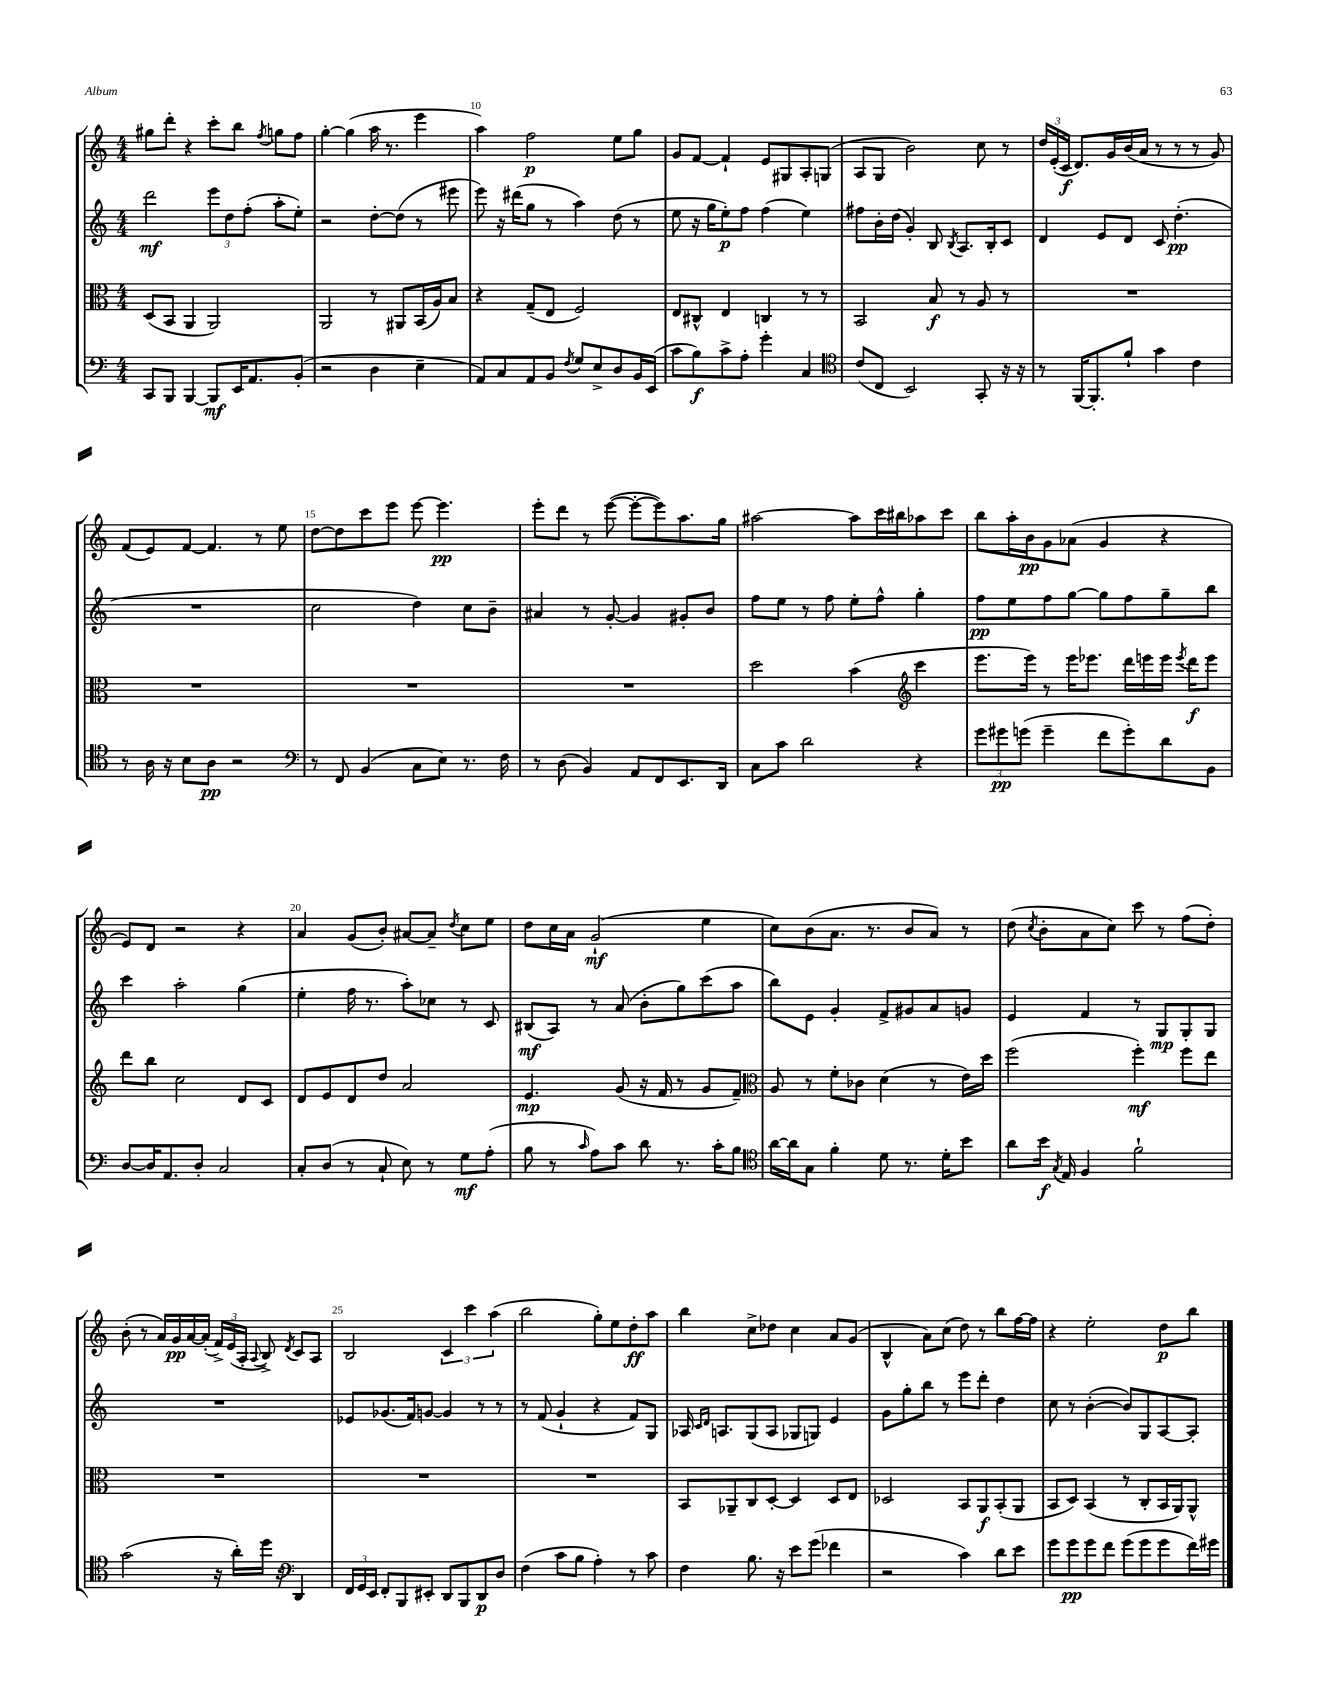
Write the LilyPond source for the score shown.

<<
\new StaffGroup <<
\new Staff = "s0" {
    \clef treble \key c \major \numericTimeSignature \time 4/4
    \autoBeamOff gis''8[ d'''8]-. r4 c'''8[-. b''8] \acciaccatura { f''8 } g''8[ f''8] |
    g''4~-. g''4( a''16 r8. e'''4 |
    a''4) f''2\p e''8[ g''8] |
    g'8[ f'8]~ f'4-! e'8[ gis8 a8-. g8]( |
    a8[ g8] b'2) c''8 r8 |
    \tuplet 3/2 { d''16[ e'16-.( c'16]\f } d'8.[) g'16 b'16( a'16] r8 r8 r8 g'8) |
    f'8[( e'8) f'8]~ f'4. r8 e''8 |
    d''8[~ d''8 c'''8 e'''8] e'''8~ e'''4.\pp |
    e'''8[-. d'''8] r8 e'''8~( e'''8[~-. e'''8) a''8. g''16] |
    ais''2~ ais''8[ c'''16 bis''16 aes''8 c'''8] |
    b''8[ a''16-. b'16\pp g'8 aes'8]( g'4 r4 |
    e'8[) d'8] r2 r4 |
    a'4 g'8[( b'8]-.) ais'8[~ ais'8]-- \acciaccatura { d''8 } c''8[ e''8] |
    d''8[ c''16 a'16] g'2-!\mf( e''4 |
    c''8[) b'8( a'8.] r8. b'8[ a'8]) r8 |
    d''8( \acciaccatura { c''8 } b'8[-. a'8 c''8]) c'''8 r8 f''8[( d''8]-.) |
    b'8-.( r8 a'16[) g'16\pp a'16~ a'16]-.( \tuplet 3/2 { f'16[->) e'16( a16]-. } \appoggiatura { a8 } b8->) \acciaccatura { d'8 } c'8[ a8] |
    b2 \tuplet 3/2 { c'4 c'''4 a''4( } |
    b''2 g''8[-.) e''8 d''8-.\ff a''8] |
    b''4 c''8[-> des''8] c''4 a'8[ g'8]( |
    b4-^ a'8[) c''8]( d''8) r8 b''8[ f''16~ f''16] |
    r4 e''2-. d''8[\p b''8] \bar "|." |
}
\new Staff = "s1" {
    \clef treble \key c \major \numericTimeSignature \time 4/4
    \autoBeamOff d'''2\mf \tuplet 3/2 { e'''8[ d''8 f''8]-.( } a''8[-. e''8]-.) |
    r2 d''8[~-. d''8]( r8 eis'''8 |
    e'''8) r16 dis'''16[( g''8] r8 a''4) d''8( r8 |
    e''8 r16 g''16[ e''8-.\p) f''8] f''4( e''4) |
    fis''8[ b'16-. d''16]( g'4-.) b8 \acciaccatura { b8 } a8.[ b16-. c'8] |
    d'4 e'8[ d'8] c'8 d''4.-.\pp( |
    R1 |
    c''2 d''4) c''8[ b'8]-- |
    ais'4 r8 g'8~-. g'4 gis'8[-. b'8] |
    f''8[ e''8] r8 f''8 e''8[-. f''8]-^ g''4-. |
    f''8[\pp e''8 f''8 g''8]~ g''8[ f''8 g''8-- b''8] |
    c'''4 a''2-. g''4( |
    e''4-. f''16 r8. a''8[-.) ces''8] r8 c'8 |
    bis8[\mf( a8]) r8 a'8( b'8[-. g''8) c'''8( a''8] |
    b''8[) e'8] g'4-. f'8[-> gis'8 a'8 g'8] |
    e'4 f'4 r8 g8[\mp g8-. g8] |
    R1 |
    ees'8[ ges'8.( f'16) g'8]~ g'4 r8 r8 |
    r8 f'8( g'4-! r4 f'8[) g8] |
    aes16 \grace { c'16[ d'16] } a8.[ g8( a8] ges8[ g8]) e'4 |
    g'8[ g''8-. b''8] r8 e'''8[ d'''8]-. d''4 |
    c''8 r8 b'4~-.( b'8[) g8 a8~ a8]-. \bar "|." |
}
\new Staff = "s2" {
    \clef alto \key c \major \numericTimeSignature \time 4/4
    \autoBeamOff d8[( b,8] a,4 a,2) |
    a,2 r8 ais,8[ b,16( a16) b8] |
    r4 g8[--( e8] f2) |
    e8[ cis8]-^ e4 c4 r8 r8 |
    b,2 b8\f r8 a8 r8 |
    R1 |
    R1 |
    R1 |
    R1 |
    d''2 b'4( \clef treble c'''4 |
    e'''8.[ e'''16]) r8 e'''16[ ees'''8.] d'''16[ e'''16 e'''16] \acciaccatura { e'''8 } d'''16[\f e'''8] |
    d'''8[ b''8] c''2 d'8[ c'8] |
    d'8[ e'8 d'8 d''8] a'2 |
    e'4.\mp g'8( r16 f'16 r8 g'8[ f'8]--) |
    \clef alto a8 r8 f'8[-. ces'8] d'4( r8 e'16[) d''16] |
    f''2( f''4-.\mf) f''8[ e''8] |
    R1 |
    R1 |
    R1 |
    b,8[ aes,8-- c8 d8]~-. d4 d8[ e8] |
    des2 b,8[ a,8\f b,8-.( a,8] |
    b,8[ d8]) b,4( r8 c8[-. b,16 a,16) a,8]-^ \bar "|." |
}
\new Staff = "s3" {
    \clef bass \key c \major \numericTimeSignature \time 4/4
    \autoBeamOff c,8[ b,,8] b,,4~ b,,8[\mf e,16 a,8. b,8]-.( |
    r2 d4 e4-- |
    a,8[) c8 a,8 b,8] \acciaccatura { f8 } g8[ e8-> d8 b,16 e,16]( |
    c'8[ b8\f) c'8-> a8]-. g'4-. c4 |
    \clef tenor c'8[( c8] b,2) g,8-. r16 r16 |
    r8 f,16[~ f,8.-. f'8]-! g'4 c'4 |
    r8 a16 r16 b8[ a8]\pp r2 |
    \clef bass r8 f,8 b,4( c8[ e8]) r8. f16 |
    r8 d8( b,4) a,8[ f,8 e,8. d,16] |
    c8[ c'8] d'2 r4 |
    \tuplet 3/2 { g'8[ gis'8\pp g'8]( } g'4-- f'8[ g'8-.) d'8 b,8] |
    d8[~ d16 a,8. d8]-. c2 |
    c8[-. d8]( r8 c8-! e8) r8 g8[\mf a8]-.( |
    b8 r8 \grace { c'16 } a8[) c'8] d'8 r8. c'16[-. b8] |
    \clef tenor a'16[~ a'16 g8] f'4-. d'8 r8. d'16[-. b'8] |
    a'8[ b'16]\f \acciaccatura { g8 } e16 f4 f'2-! |
    g'2( r16 a'16[-.) d''16] r16 \clef bass d,4 |
    \tuplet 3/2 { f,16[ g,16 e,16] } f,8[-. b,,8 eis,8]-. d,8[ b,,8 d,8\p d8] |
    f4( c'8[ b8] a4-.) r8 c'8 |
    f4 b8. r16 e'8[ g'8]( fes'4 |
    r2 c'4) d'8[ e'8] |
    g'8[ g'8\pp g'8 f'8] g'8[( g'8 g'8 f'16) gis'16] \bar "|." |
}
>>
>>
\layout { \context { \Score currentBarNumber = #8 \override BarNumber.break-visibility = ##(#f #t #t) barNumberVisibility = #(every-nth-bar-number-visible 5) } }
